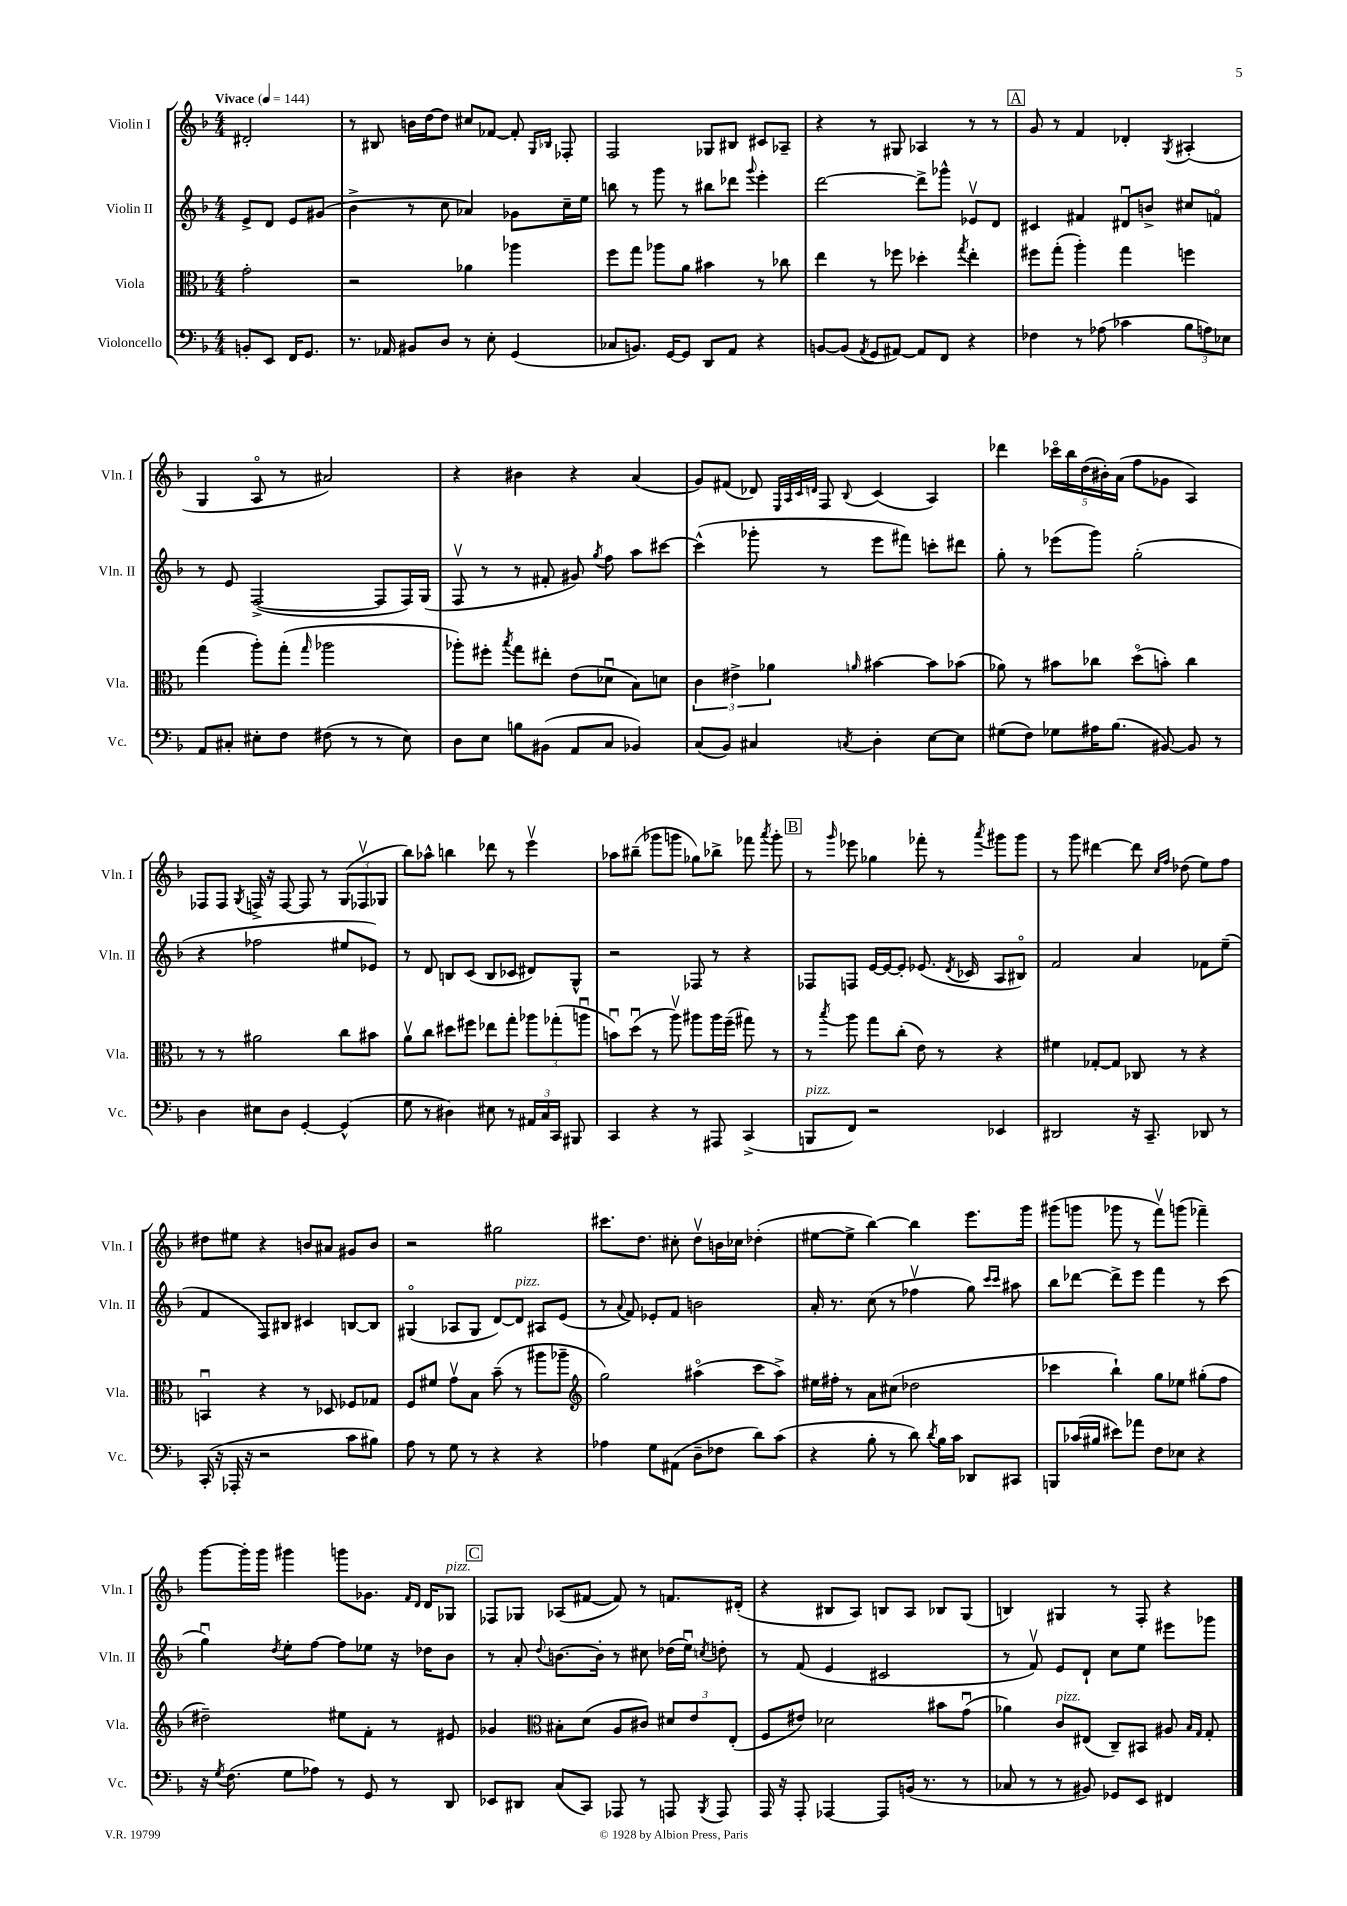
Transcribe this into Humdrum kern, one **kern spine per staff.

**kern	**kern	**kern	**kern
*staff4	*staff3	*staff2	*staff1
*clefF4	*clefC3	*clefG2	*clefG2
*k[b-]	*k[b-]	*k[b-]	*k[b-]
*M4/4	*M4/4	*M4/4	*M4/4
*MM144	*MM144	*MM144	*MM144
8BB'	2g'	8e^	2d#'
8EE	.	8d	.
16FF	.	8e	.
8.GG	.	.	.
.	.	(8g#	.
=	=	=	=
8.r	2r	4b-^	8r
.	.	.	8B#
16AA-	.	.	.
8BB#	.	8r	16b
.	.	.	[16dd
8D	.	8cc	8dd]
8r	4a-	4a-)	8cc#
8E'	.	.	[8f-
(4GG	4aa-	8g-	8f-']
.	.	.	16qqG
.	.	.	16qqB-
.	.	16cc~	8F-'
.	.	16ee	.
=	=	=	=
8C-	8ff	8bb	2F
8.BB)	8gg	8r	.
.	8aa-	8ggg	.
[16GG	.	.	.
8GG]	8a	8r	.
8DD	4b#	8bb#	8G-
8AA	.	8ddd-	8B#
.	.	8qqggg	.
4r	8r	4eee'	8c#
.	8cc-	.	8A-~
=	=	=	=
[8BB	4ee	[2ddd	4r
(8BB]	.	.	.
8qAA	.	.	.
8GG	8r	.	8r
[8AA#)	8ff-	.	8G#
8AA#]	4dd-'	8ddd^]	4A-
8FF	.	8ggg-^^	.
.	8qgg	.	.
4r	4ee'	8e-v	8r
.	.	8d	8r
=	=	=	=
4F-	8ff#	4c#	8g
.	(8gg'	.	8r
8r	4aa')	4f#	4f
(8A-	.	.	.
4c-	4gg	8d#u	4d-'
.	.	8b^	.
.	.	.	8qG
12B-	4ff	8cc#	(4A#'
12A)	.	.	.
.	.	8fo	.
12E-	.	.	.
=	=	=	=
8AA	(4gg	8r	4G
8C#'	.	8e	.
8E#'	8aa')	([2F^	8Ao
8F	(8gg'	.	8r
.	16qqgg	.	.
(8F#	2aa-	.	2a#)
8r	.	.	.
8r	.	8F]	.
8E#)	.	16F)	.
.	.	(16G	.
=	=	=	=
8D	8aa-')	8Fv	4r
8E	8ff#'	8r	.
.	8qbb-	.	.
8B	8gg	8r	4b#
(8BB#	8ee#'	8f#'	.
8AA	(8e	8g#)	4r
.	.	8qgg	.
8C	8d-u	8ff	.
4BB-)	8B-)	8aa	(4a
.	8d	[8ccc#	.
=	=	=	=
(8C	6c	(4ccc#^^]	8g)
8BB-)	.	.	(8f#
.	6e#^	.	.
4C#	.	8ggg-'	8d-)
.	6a-	.	.
.	.	.	32qqE
.	.	.	32qqA
.	.	.	32qqc
.	.	.	32qqd
.	.	8r	8F
8qC	16qqa	.	8qqB-
4D'	[4b#	8eee	(4c
.	.	8fff#)	.
[8E	8b#]	8ccc'	4A)
8E]	(8b-	8ddd#	.
=	=	=	=
(8G#	8a-)	8gg'	4ddd-
8F)	8r	8r	.
8G-	8b#	(8eee-	20ccc-o
.	.	.	20bb-
.	.	.	(20dd
16A#	8cc-	8ggg)	.
.	.	.	20b#')
(8.B-	.	.	.
.	.	.	(20a
.	(8ddo	(2gg'	8ff
[8BB#)	8b')	.	8g-
8BB#]	4cc-	.	4A)
8r	.	.	.
=	=	=	=
4D	8r	4r	8F-
.	8r	.	8F-
.	.	.	8qG
8E#	2a#	2ff-	16F^
.	.	.	16r
8D	.	.	[8F
[4GG'	.	.	8F]
.	.	.	8r
(4GG^^]	8cc	8ee#	(12G
.	.	.	12F-v
.	8b#	8e-)	.
.	.	.	12G-
=	=	=	=
8G	8av	8r	8bb-)
8r	8cc	8d	8aa-^^
4D#)	8dd#	8B	4bb
.	8ff#	(8c	.
8E#	8ee-	8B	8ddd-
8r	8gg'	8c-	8r
24AA#	12aa-	8d#)	4eeev
24C	.	.	.
24CC	(12gg-'	.	.
8BBB#	.	8G^^	.
.	12aau	.	.
=	=	=	=
4CC	8bu)	2r	8aa-
.	(8ddu	.	(8bb#~
4r	8r	.	8ggg-
.	8aav)	.	8ggg
8r	8aa#	8F-	8gg-)
8AAA#	16aa#	8r	8bb-^
.	(16ff~	.	.
(4CC^	8gg#)	4r	8fff-
.	.	.	8qaaa
.	8r	.	8ggg'
=	=	=	=
8BBB	8r	8F-	8r
.	8qbb-	.	16qqggg
8FF)	8aa	8F	8eee-
2r	8gg	[16e	4gg-
.	.	16e_	.
.	(8cc'	8e']	.
.	8e)	(8.e-	8fff-'
.	8r	.	8r
.	.	8qd	.
.	.	16c-	.
.	.	.	8qaaa
4EE-	4r	8A	8ggg#
.	.	8B#o)	8ggg#
=	=	=	=
2DD#	4f#	2f	8r
.	.	.	8ggg
.	[8G-'	.	[4ddd#
.	8G-]	.	.
16r	8C-	4a	8ddd#]
8.CC~	.	.	.
.	.	.	16qqcc
.	.	.	16qqff
.	8r	.	(8dd-
8DD-	4r	8f-	8ee)
8r	.	(8ee~	8ff
=	=	=	=
(16CC'	4BBu	4f	8dd#
16r	.	.	.
16AAA-'	.	.	8ee#
16r	.	.	.
2r	4r	8F)	4r
.	.	8B#	.
.	8r	4c#	8b
.	8D-	.	8a#
8c	8F-	[8B	8g#
8B#)	8G-	8B]	8b
=	=	=	=
8A	8F	(4G#o	2r
8r	8f#	.	.
8G	8gv	8A-	.
8r	8B-	8G#	.
4r	(8b-~	[8d)	2gg#
.	8r	8d]	.
4r	8aa#	8A#	.
.	8aa-~	(8e	.
=	=	=	=
*	*clefG2	*	*
4A-	2gg)	8r	8.ccc#
.	.	8qqa	.
.	.	8f)	.
.	.	.	8.dd
8G	.	8e-'	.
(8AA#	.	8f	8cc#'
8D~	(4aa#o	2b	8ddv
8F-	.	.	16b
.	.	.	16cc-
8d)	8ccc	.	(4dd-'
(8c	8aa#^)	.	.
=	=	=	=
4r	16ee#	16a'	[8ee#
.	16ff#'	8.r	.
.	8r	.	8ee#^]
8B-'	8a	(8cc	[4bb-)
8r	(8cc#	8r	.
8d)	2dd-	4ff-v	4bb-]
8qd	.	.	.
16B-	.	.	.
16c	.	.	.
8DD-	.	8gg)	8.eee
.	.	16qqccc	.
.	.	16qqccc	.
8CC#	.	8aa#	.
.	.	.	16ggg
=	=	=	=
8BBB	4ccc-	8bb-	(8ggg#
(16c-	.	[8ddd-	8ggg
16B#	.	.	.
8e#)	4bb-`)	8ddd-^]	8ggg-
8a-	.	8eee	8r
8F	8gg	4fff	8fffv)
8E-	8ee-	.	(8ggg
4r	(8gg#'	8r	4fff-~)
.	8ff	(8ccc	.
=	=	=	=
16r	2dd#~)	4ggu)	[8ggg
8qG	.	.	.
(8.F	.	.	.
.	.	.	16ggg']
.	.	.	16ggg
.	.	8qdd	.
8G	.	8ee'	4ggg#
8A-)	.	[8ff	.
8r	8ee#	8ff]	8ggg
8GG	8f'	8ee-	8.g-
8r	8r	16r	.
.	.	.	16qqf
.	.	.	16qqd
.	.	16dd-	16d
8DD	8e#	8b-	8G-
=	=	=	=
8EE-	4g-	8r	8F-
8DD#	.	8a'	8G-
*	*clefC3	*	*
.	.	8qqdd	.
(8C	8B#'	[8.b	(8A-
8CC)	(8d	.	[8f#
.	.	16b']	.
8AAA-	8A	8r	8f#])
8r	8c#)	8cc#	8r
8AAA	12d#	(16dd-	8.f
.	.	16eeu)	.
.	12e	.	.
8qBBB-	.	8qcc	.
8AAA	.	8dd'	.
.	(12E'	.	.
.	.	.	(16d#'
=	=	=	=
16AAA	8F	8r	4r
16r	.	.	.
8AAA'	8e#)	(8f	.
[4AAA-	2d-	4e	8B#
.	.	.	8A)
8AAA-]	.	2c#	8B
(16BB	.	.	8A
8.r	.	.	.
.	8b#	.	8B-
8r	(8gu	.	(8G
=	=	=	=
8C-	4a-)	8r	4B)
8r	.	8fv)	.
8r	8c	8e	4G#
8BB#)	(8E#	8d`	.
8GG-	8C~)	8cc	8r
8EE	8BB#	8ee	8F'
4FF#	8A#	8eee#	4r
.	16qqB-	.	.
.	16qqG	.	.
.	8G'	8ggg-	.
==	==	==	==
*-	*-	*-	*-
